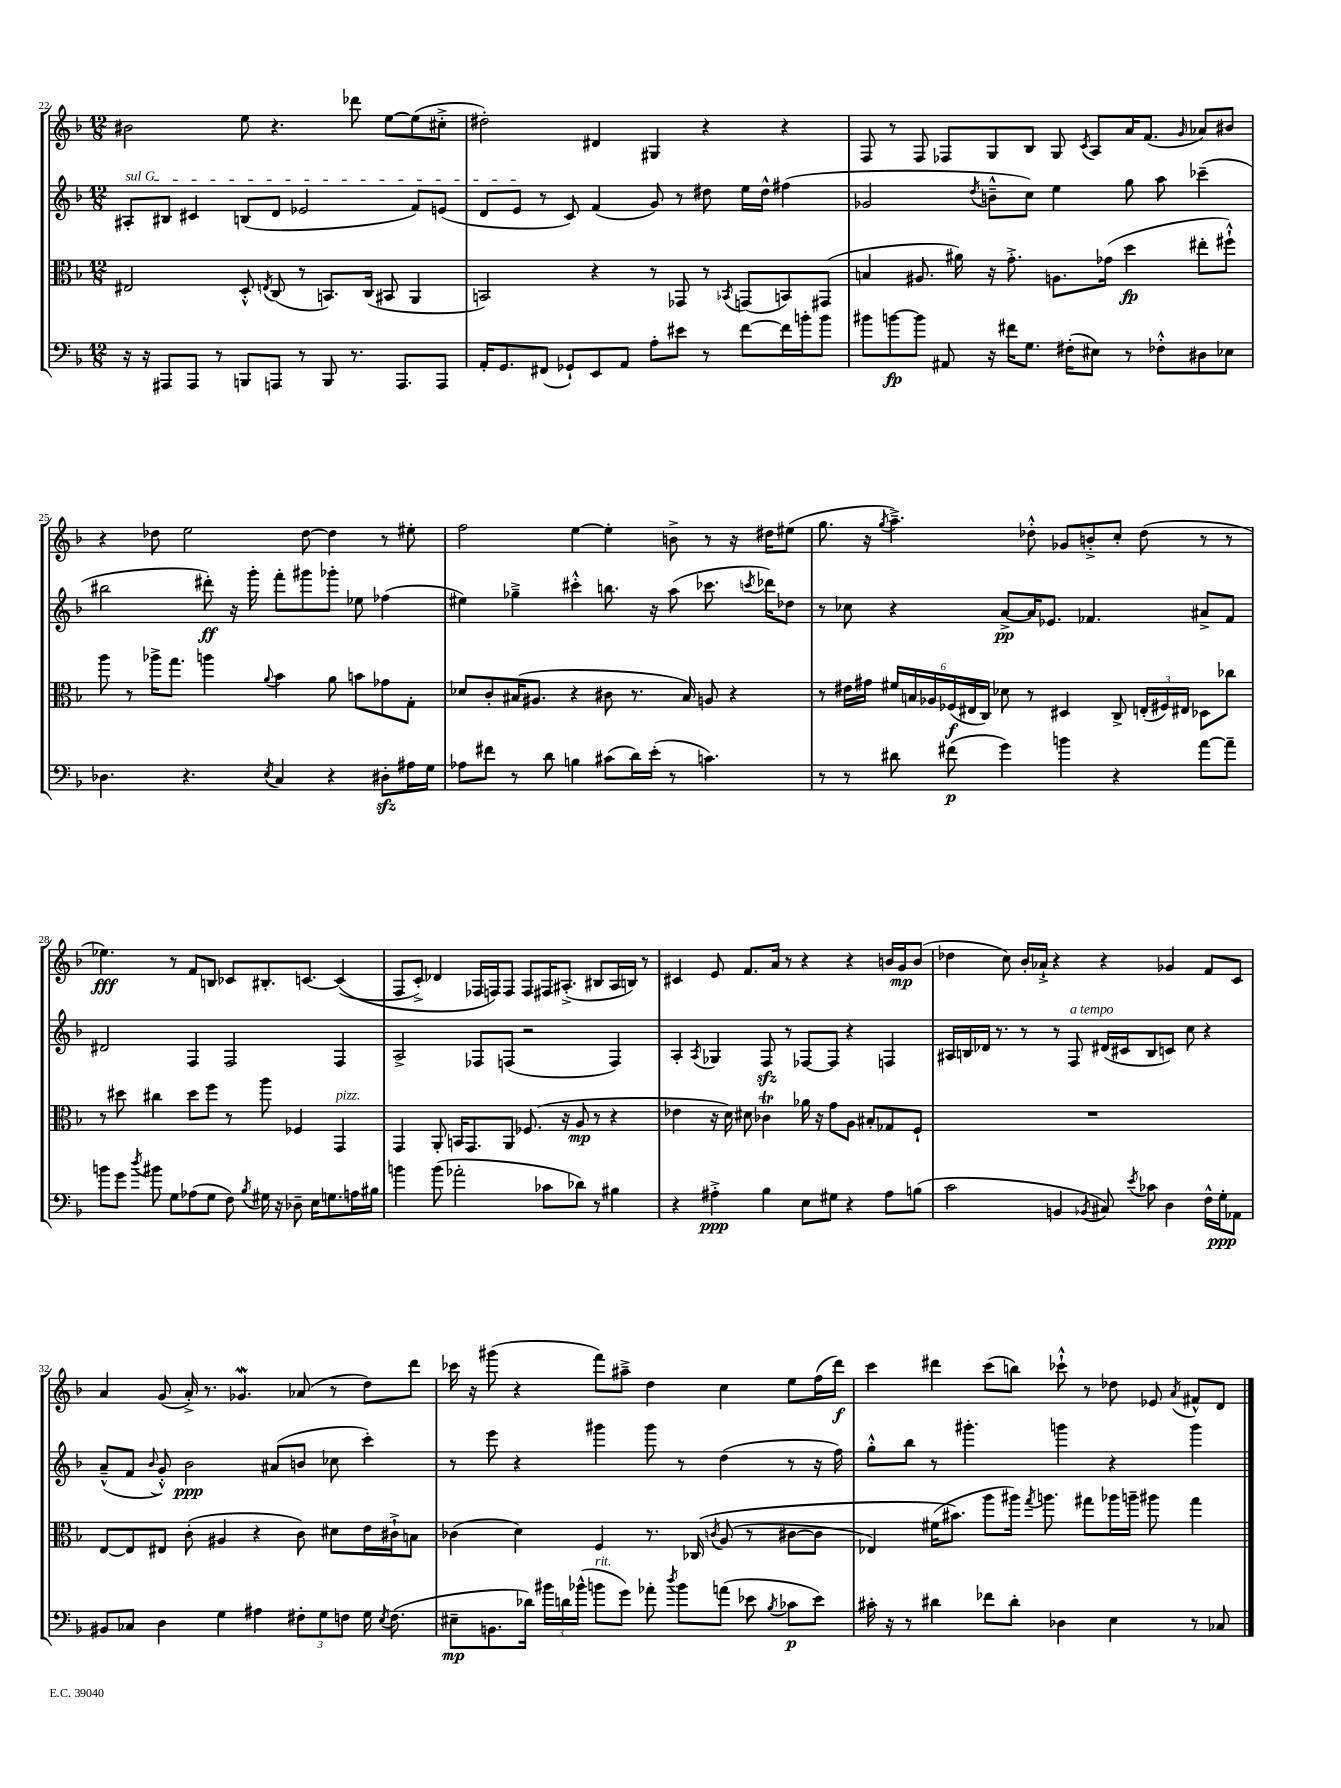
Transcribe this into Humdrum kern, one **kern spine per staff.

**kern	**dynam	**kern	**dynam	**kern	**dynam	**kern	**dynam
*part4	*part4	*part3	*part3	*part2	*part2	*part1	*part1
*staff4	*staff4	*staff3	*staff3	*staff2	*staff2	*staff1	*staff1
*clefF4	*	*clefC3	*	*clefG2	*	*clefG2	*
*k[b-]	*	*k[b-]	*	*k[b-]	*	*k[b-]	*
*M12/8	*	*M12/8	*	*M12/8	*	*M12/8	*
=22	=22	=22	=22	=22	=22	=22	=22
!	!	!	!	!LO:TX:a:i:t=sul G	!	!	!
16r	.	2E#X/	.	8A#X'/L	.	2b#X\	.
16r	.	.	.	.	.	.	.
8AAA#X/L	.	.	.	8B#X/J	.	.	.
8AAA#/J	.	.	.	4c#X/	.	.	.
8r	.	.	.	.	.	.	.
8BBBn/L	.	8D'^^/	.	(8Bn/L	.	8ee\	.
.	.	8qEn/	.	.	.	.	.
8AAAn/J	.	(8C/	.	8d/J	.	4.r	.
8r	.	8r	.	2e-X/	.	.	.
8BBB/	.	8.BBn/L)	.	.	.	.	.
8.r	.	.	.	.	.	8ddd-X\	.
.	.	(16C/Jk	.	.	.	.	.
.	.	8BB#X/	.	.	.	[8ee\L	.
8.AAA/L	.	.	.	.	.	.	.
.	.	4AA/	.	8f/L)	.	(8ee\]	.
8AAA/J	.	.	.	(8en/J	.	8cc#X'^\J	.
=23	=23	=23	=23	=23	=23	=23	=23
16AA'/KL	.	2BBn/)	.	8d/L	.	2dd#X'\)	.
8.GG/	.	.	.	.	.	.	.
.	.	.	.	8e/J	.	.	.
(8FF#X/J	.	.	.	8r	.	.	.
8GG-X`/L)	.	.	.	8c/)	.	.	.
8EE/	.	4r	.	(4f/	.	4d#X/	.
8AA/J	.	.	.	.	.	.	.
8A'\L	.	8r	.	8g/)	.	4G#X/	.
8e#X\J	.	8GG-X/	.	8r	.	.	.
8r	.	8r	.	8dd#X\	.	4r	.
.	.	8qBB-X/	.	.	.	.	.
[8f\L	.	(8GGn/L	.	16ee\LL	.	.	.
.	.	.	.	16dd#^^\JJ	.	.	.
16f\L]	.	8BBn/)	.	(4ff#X\	.	4r	.
16bn'\J	.	.	.	.	.	.	.
8b\J	.	(8GG#X/J	.	.	.	.	.
=24	=24	=24	=24	=24	=24	=24	=24
8b#X\L	.	4Bn/	.	2g-X/	.	8F/	.
[8bn\	fp	.	.	.	.	8r	.
8b\J]	.	8.A#X/	.	.	.	8F/	.
8AA#X/	.	.	.	.	.	8F-X/L	.
.	.	16a#X\)	.	.	.	.	.
.	.	.	.	8qdd/	.	.	.
16r	.	16r	.	8bn~^^\L	.	8G/	.
16f#X\KL	.	8.g'^\	.	.	.	.	.
8.G\J	.	.	.	8cc\J)	.	8B-/J	.
.	.	8.An\L	.	4ee\	.	8G/	.
(16F#X'\KL	.	.	.	.	.	.	.
.	.	.	.	.	.	8qc/	.
8E#X\J)	.	.	.	.	.	8A/L	.
.	.	(16g-X\Jk	.	.	.	.	.
8r	.	4dd\	fp	8gg\	.	16a/K	.
.	.	.	.	.	.	(8.f/J	.
8F-X'^^\L	.	.	.	8aa\	.	.	.
.	.	.	.	.	.	16qqg/	.
8D#X\	.	8ee#X'\L	.	(4ccc-X~\	.	8a-X/L)	.
8E-X\J	.	8ff#X`^^\J)	.	.	.	8b#X/J	.
!!LO:LB:g=z
=25	=25	=25	=25	=25	=25	=25	=25
4.D-X\	.	8aa\	.	2bb#X\	.	4r	.
.	.	8r	.	.	.	.	.
.	.	16aa-X^\KL	.	.	.	8dd-X\	.
.	.	8.gg\J	.	.	.	.	.
4.r	.	.	.	.	.	2ee\	.
.	.	4aan\	.	8ddd#X'\)	ff	.	.
.	.	.	.	16r	.	.	.
.	.	.	.	16ggg'\	.	.	.
8qE/	.	8qqa/	.	.	.	.	.
4C/	.	4b-\	.	8fff'\L	.	.	.
.	.	.	.	8ggg#X\	.	[8dd-\	.
4r	.	8a\	.	8ggg-X'\J	.	4dd-\]	.
.	.	8bn\L	.	8ee-X\	.	.	.
8D#Xzz'\L	.	8g-X\	.	(4ff-X\	.	8r	.
16A#X\L	.	8G'\J	.	.	.	8ee#X'\	.
16G\JJ	.	.	.	.	.	.	.
=26	=26	=26	=26	=26	=26	=26	=26
8A-X\L	.	8d-X/L	.	4ee#X\)	.	2ff\	.
8f#X\J	.	8c'/	.	.	.	.	.
8r	.	(16B#X/K	.	4gg-X~^\	.	.	.
.	.	8.A#X/J	.	.	.	.	.
8d\	.	.	.	.	.	.	.
4Bn\	.	4r	.	4ccc#X'^^\	.	[4ee\	.
(8c#X\L	.	8c#X\	.	8.bbn\	.	4ee'\]	.
16d\L)	.	8.r	.	.	.	.	.
(16e'\JJ	.	.	.	16r	.	.	.
8r	.	.	.	(8aa\	.	8bn^\	.
.	.	16B#/)	.	.	.	.	.
4.cn\)	.	8An/	.	8.ccc-X\	.	8r	.
.	.	4r	.	.	.	16r	.
.	.	.	.	8qcccn/	.	.	.
.	.	.	.	16ddd-X\KL)	.	16dd#X\KL	.
.	.	.	.	8dd-X\J	.	(8ee#X\J	.
=27	=27	=27	=27	=27	=27	=27	=27
8r	.	8r	.	8r	.	8.gg\	.
8r	.	16e#X\LL	.	8cc-X\	.	.	.
.	.	16g#X\JJ	.	.	.	16r	.
.	.	.	.	.	.	8qgg/	.
8d#X\	.	24f#X/LL	.	4r	.	4.aa~^\)	.
.	.	24Bn/	.	.	.	.	.
.	.	24A-X/	.	.	.	.	.
(8f#X\	p	(24F-X/	f	.	.	.	.
.	.	24E#X/	.	.	.	.	.
.	.	24C/JJ)	.	.	.	.	.
4g\)	.	8d-X\	.	[8a^/L	pp	.	.
.	.	8r	.	16a/K]	.	8dd-X'^^\	.
.	.	.	.	8.e-X/J	.	.	.
4bn\	.	4D#X/	.	.	.	8g-X/L	.
.	.	.	.	4.f-X/	.	8bn'^/	.
4r	.	8C^/	.	.	.	8cc'/J	.
.	.	(24En'/LL	.	.	.	(8dd-\	.
.	.	24F#X/)	.	.	.	.	.
.	.	24E#X/JJ	.	.	.	.	.
[8a\L	.	8D-X\L	.	8a#X^/L	.	8r	.
8a~\J]	.	8cc-X\J	.	8f-/J	.	8r	.
!!LO:LB:g=z
=28	=28	=28	=28	=28	=28	=28	=28
8bn\L	.	8r	.	2d#X/	.	4.ee-X\)	fff
8g\J	.	8dd#X\	.	.	.	.	.
8qdd/	.	.	.	.	.	.	.
8b#X\	.	4cc#X\	.	.	.	.	.
8G\L	.	.	.	.	.	8r	.
(8A-X\	.	8dd#\L	.	4F/	.	8f/L	.
8G\J	.	8ff\J	.	.	.	8Bn/J	.
8F\)	.	8r	.	2F/	.	8c-X/L	.
8qB-/	.	.	.	.	.	.	.
16G#X\	.	8aa\	.	.	.	8.B#X'/	.
16r	.	.	.	.	.	.	.
8D-X~\	.	4F-X/	.	.	.	.	.
.	.	.	.	.	.	[8.cn/J	.
16E\KL	.	.	.	.	.	.	.
8.Gn\	.	.	.	.	.	.	.
!	!	!LO:TX:a:i:t=pizz.	!	!	!	!	!
.	.	4GG/	.	4F/	.	((4c/]	.
16An\L	.	.	.	.	.	.	.
16B#X\JJ	.	.	.	.	.	.	.
=29	=29	=29	=29	=29	=29	=29	=29
4bn\	.	4GG/	.	2A^/	.	8F/L	.
.	.	.	.	.	.	8c'^/J)	.
(8b\	.	8AA'/	.	.	.	4d-X/	.
2a-X'\	.	16BBn/KL	.	.	.	.	.
.	.	8.GG/	.	.	.	.	.
.	.	.	.	8F-X/L	.	16F-X/LL	.
.	.	.	.	.	.	16Fn/J)	.
.	.	8AA/J	.	(8Fn/J	.	8F/J	.
.	.	(8.F-X/	.	2r	.	8F/L	.
8c-X\L	.	.	.	.	.	16F#X/K	.
.	.	16r	.	.	.	(8.A#X'^/J	.
8d-X\J)	.	8A/	mp	.	.	.	.
8r	.	8r	.	.	.	8B#X/L	.
4B#X\	.	4r	.	4F/)	.	16A#/L	.
.	.	.	.	.	.	16Bn/JJ)	.
.	.	.	.	.	.	8r	.
=30	=30	=30	=30	=30	=30	=30	=30
4r	.	4e-X\	.	4A'/	.	4c#X/	.
.	.	.	.	8qA/	.	.	.
4A#X'^\	ppp	16r	.	4G-X/	.	8e/	.
.	.	16d\)	.	.	.	.	.
.	.	8d#X\	.	.	.	8.f/L	.
4B-\	.	4c-XT\	.	8Fzz/	.	.	.
.	.	.	.	.	.	16a/Jk	.
.	.	.	.	8r	.	8r	.
8E\L	.	16a-X\	.	[8F-X/L	.	4r	.
.	.	16r	.	.	.	.	.
8G#X\J	.	8g\L	.	8F-/J]	.	.	.
4r	.	8A\J	.	4r	.	4r	.
.	.	8B#X'/L	.	.	.	.	.
8A#\L	.	8G-X/	.	4Fn/	.	16bn/LL	.
.	.	.	.	.	.	16g/J	mp
(8Bn\J	.	8F`/J	.	.	.	(8b/J	.
=31	=31	=31	=31	=31	=31	=31	=31
2c\	.	1.r	.	16A#X/LL	.	4dd-X\	.
.	.	.	.	16Bn/	.	.	.
.	.	.	.	16d-X/JJ	.	.	.
.	.	.	.	8.r	.	.	.
.	.	.	.	.	.	8cc\)	.
.	.	.	.	8r	.	16b-'/LL	.
.	.	.	.	.	.	16a-X`^/JJ	.
4BBn/	.	.	.	8r	.	4r	.
!	!	!	!	!LO:TX:a:i:t=a tempo	!	!	!
.	.	.	.	8F/	.	.	.
8qBB-X/	.	.	.	.	.	.	.
8C#X/)	.	.	.	(16d#X/LL	.	4r	.
.	.	.	.	16c#X/J	.	.	.
8qe/	.	.	.	.	.	.	.
8c-X\	.	.	.	8B/	.	.	.
4D\	.	.	.	8cn/J)	.	4g-X/	.
.	.	.	.	8cc\	.	.	.
16F^^\LL	.	.	.	4r	.	8f/L	.
16G'\J	ppp	.	.	.	.	.	.
8AA-X\J	.	.	.	.	.	8c/J	.
!!LO:LB:g=z
=32	=32	=32	=32	=32	=32	=32	=32
8BB#X/L	.	[8E/L	.	(8a~^^/L	.	4a/	.
8C-X/J	.	8E/]	.	8f/J	.	.	.
.	.	.	.	8qqb-/	.	.	.
4D\	.	8E#X/J	.	8g'^^/)	.	(8g/	.
.	.	(8c'\	.	2b-\	ppp	16a'^/)	.
.	.	.	.	.	.	8.r	.
4G\	.	4A#X/	.	.	.	.	.
.	.	.	.	.	.	4.g-Xw/	.
4A#X\	.	4r	.	.	.	.	.
.	.	.	.	(8a#X/L	.	.	.
12F#X'\L	.	8c\)	.	8bn/J	.	(8a-X/	.
12G\	.	.	.	.	.	.	.
.	.	8d#X\L	.	8cc-X\	.	8r	.
12Fn\J	.	.	.	.	.	.	.
16G\	.	16e\L	.	4ccc'\)	.	8dd\L)	.
8qE/	.	.	.	.	.	.	.
(8.F\	.	16c#X`^\J	.	.	.	.	.
.	.	8Bn\J	.	.	.	8ddd\J	.
=33	=33	=33	=33	=33	=33	=33	=33
8E#X~\L	mp	(4c-X\	.	8r	.	16ccc-X\	.
.	.	.	.	.	.	16r	.
8.BBn\	.	.	.	8eee\	.	(8ggg#X\	.
.	.	4d\)	.	4r	.	4r	.
16d-X\Jk)	.	.	.	.	.	.	.
24b#X\LL	.	.	.	.	.	.	.
24dn\	.	.	.	.	.	.	.
(24b-X^^\JJ	.	.	.	.	.	.	.
!LO:TX:a:i:t=rit.	!	!	!	!	!	!	!
8bn\L	.	4F/	.	4ggg#X\	.	8fff\L)	.
8g\J)	.	.	.	.	.	8aa#X~^\J	.
8a-X'\	.	8.r	.	8ggg#\	.	4dd\	.
8qdd/	.	.	.	.	.	.	.
8b\L	.	.	.	8r	.	.	.
.	.	(16C-X/	.	.	.	.	.
.	.	8qcn/	.	.	.	.	.
(8an\J	.	(8A/	.	(4dd\	.	4cc\	.
8e-X\	.	8r	.	.	.	.	.
8qB-/	.	.	.	.	.	.	.
8c-X\L	p	[8c#X\L	.	8r	.	8ee\L	.
8e-\J)	.	8c#\J]	.	16r	.	(16ff\L	.
.	.	.	.	16ff\)	.	16ddd\JJ)	f
=34	=34	=34	=34	=34	=34	=34	=34
16c#X'\	.	4E-X/)	.	8gg'^^\L	.	4ccc\	.
16r	.	.	.	.	.	.	.
8r	.	.	.	8bb-\J	.	.	.
4d#X\	.	(16f#X\KL	.	8r	.	4ddd#X\	.
.	.	8.b#X\J)	.	.	.	.	.
.	.	.	.	4.ggg#X'\	.	.	.
8f-X\L	.	8aa\L	.	.	.	(8ccc\L	.
8d#'\J	.	16aa#X\Jk)	.	.	.	8bbn\J)	.
.	.	8qgg/	.	.	.	.	.
.	.	8.aan\	.	.	.	.	.
4D-X\	.	.	.	4gggn\	.	8ccc-X`^^\	.
.	.	8gg#X\L	.	.	.	8r	.
4E\	.	16aa-X\L	.	4r	.	8dd-X\	.
.	.	16aan~\JJ	.	.	.	.	.
.	.	8aa#X\	.	.	.	8e-X/	.
.	.	.	.	.	.	8qa/	.
8r	.	4gg#\	.	4ggg\	.	8f#X^^/L	.
8C-X/	.	.	.	.	.	8d/J	.
==	==	==	==	==	==	==	==
*-	*-	*-	*-	*-	*-	*-	*-
